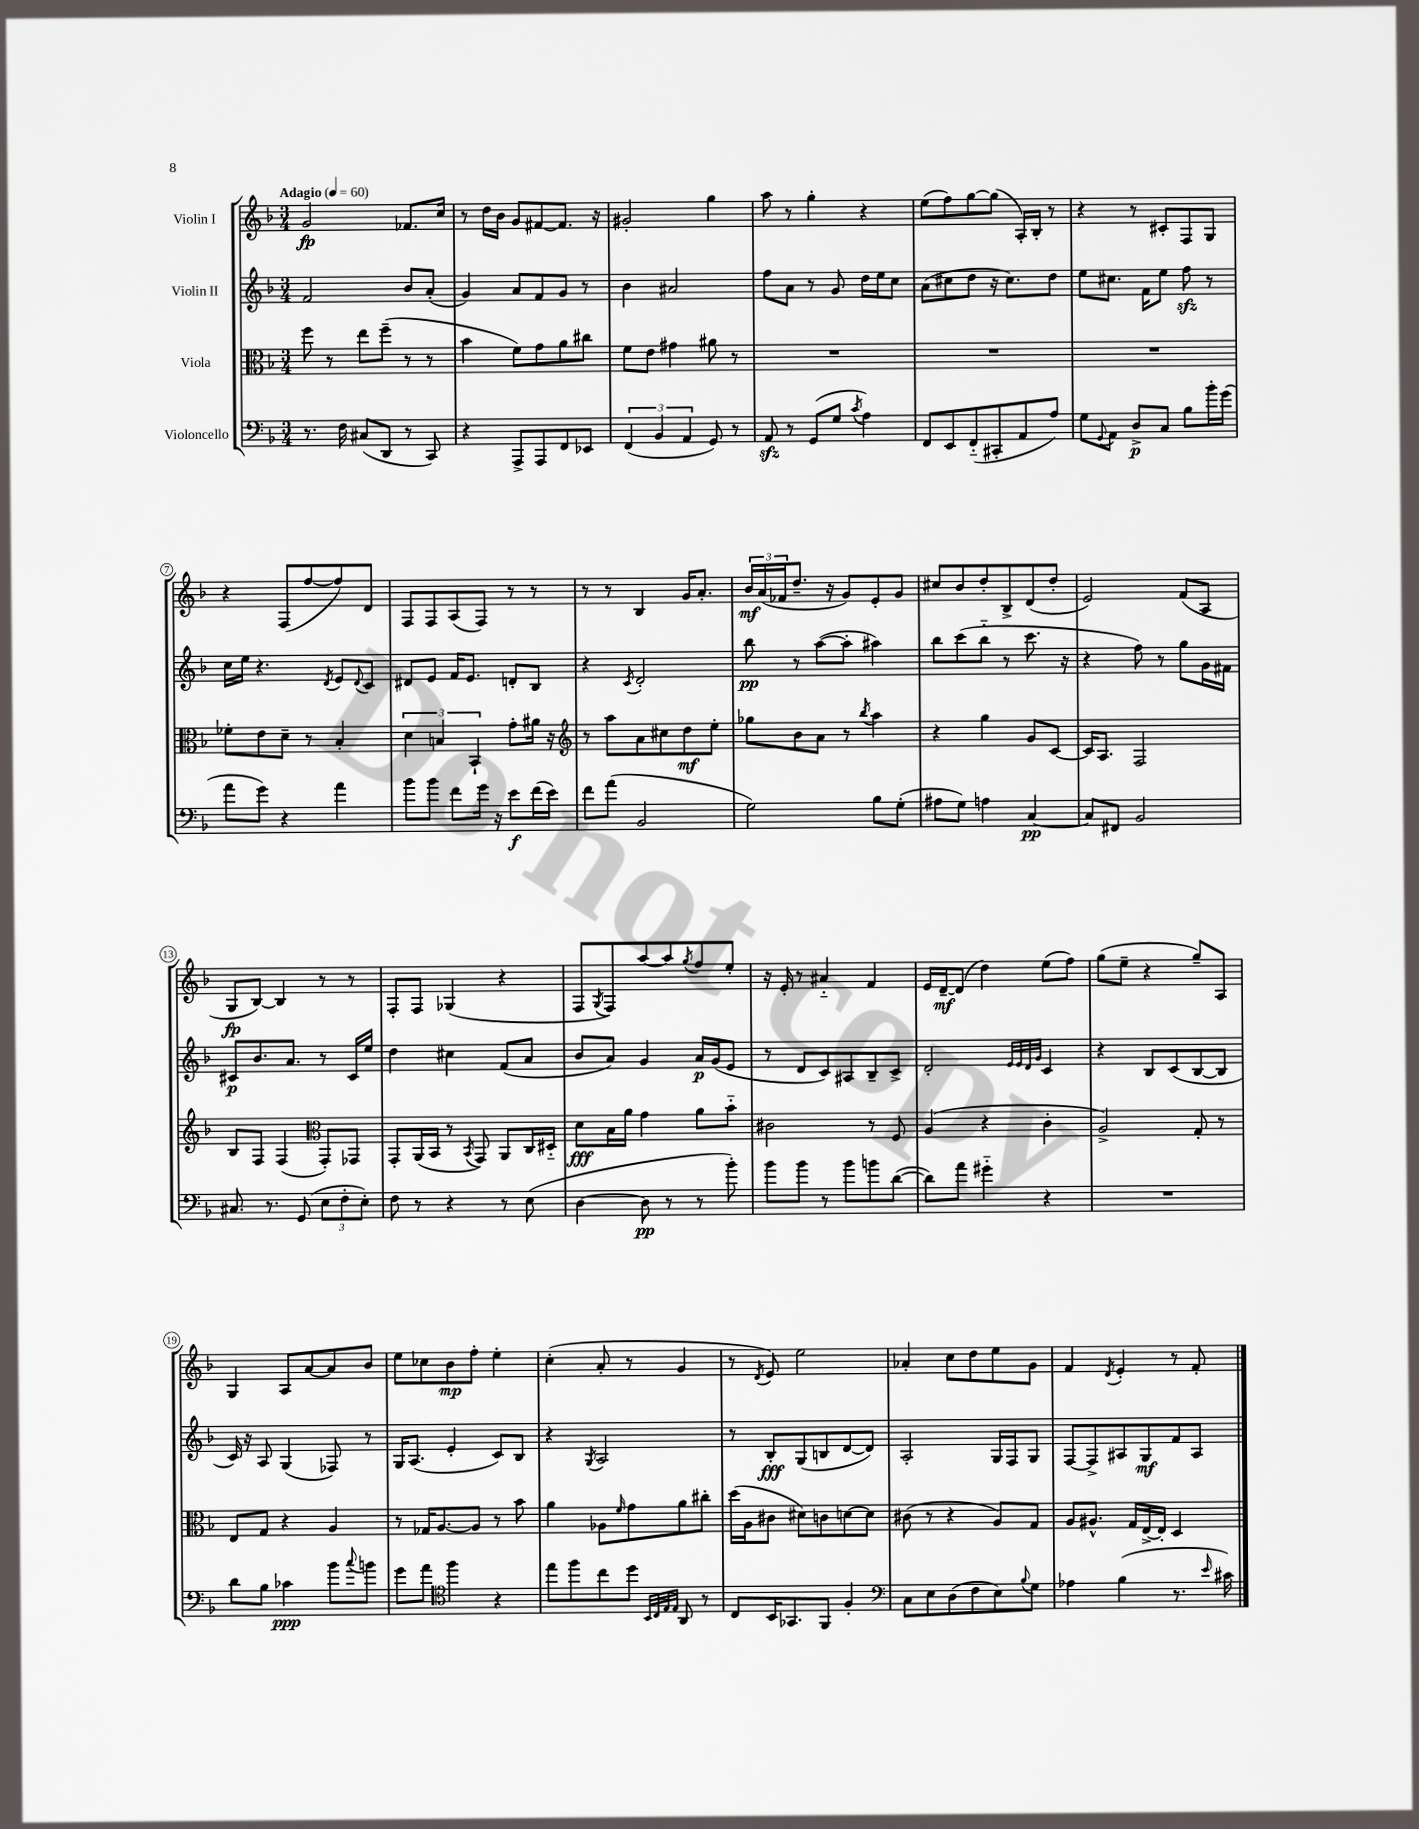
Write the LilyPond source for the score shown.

<<
\new StaffGroup <<
\new Staff = "s0" \with { instrumentName = "Violin I" } {
    \clef treble \key f \major \numericTimeSignature \time 3/4 \tempo "Adagio" 4 = 60
    g'2\fp fes'8. c''16 |
    r8 d''16 bes'16 g'8 fis'8~ fis'8. r16 |
    gis'2-. g''4 |
    a''8 r8 g''4-. r4 |
    e''8( f''8) g''8~ g''8( a16-.) bes16-. r8 |
    r4 r8 cis'8-. f8 g8 |
    r4 f8( f''8~ f''8) d'8 |
    f8 f8 a8( f8) r8 r8 |
    r8 r8 bes4 g'16 a'8.-. |
    \tuplet 3/2 { bes'16\mf a'16( fes'16 } d''8.-- r16 g'8) e'8-. g'8 |
    cis''8 bes'8 d''8-. bes8-> d'8( d''8-. |
    e'2) f'8( a8 |
    g8\fp bes8~) bes4 r8 r8 |
    f8-. f8 ges4( r4 |
    f8 \acciaccatura { g8 } f8) a''8~ a''8 \acciaccatura { g''8 } f''8 e''8-. |
    r16 e'16-. r8 ais'4-_ f'4 |
    e'16 d'16~--\mf d'8( d''4) e''8( f''8) |
    g''8( e''8-- r4 g''8--) a8 |
    g4 a8 a'8~ a'8 bes'8 |
    e''8 ces''8 bes'8\mp f''8-. e''4-. |
    c''4-.( a'8-. r8 g'4 |
    r8 \acciaccatura { d'8 } e'8) e''2 |
    aes'4-. c''8 d''8 e''8 g'8 |
    f'4 \acciaccatura { d'8 } e'4-. r8 f'8-. \bar "|." |
}
\new Staff = "s1" \with { instrumentName = "Violin II" } {
    \clef treble \key f \major \numericTimeSignature \time 3/4
    f'2 bes'8 a'8-.( |
    g'4) a'8 f'8 g'8 r8 |
    bes'4 ais'2 |
    f''8 a'8 r8 g'8 d''16 e''16 c''8 |
    a'8( cis''8 d''8 r16 cis''8.) d''8 |
    e''8 cis''8. f'16 e''8 f''8\sfz r8 |
    c''16 e''16 r4. \acciaccatura { d'8 } e'8 \appoggiatura { d'8 } c'8 |
    dis'8 e'8 f'16 e'8. d'8-. bes8 |
    r4 \acciaccatura { c'8 } d'2-. |
    bes''8\pp r8 a''8~( a''8-. ais''4) |
    bes''8 c'''8( bes''8-_ r8 c'''8. r16 |
    r4 f''8) r8 g''8 g'16 fis'16 |
    cis'8\p bes'8. a'8. r8 cis'16 e''16 |
    d''4 cis''4 f'8( a'8 |
    bes'8 a'8) g'4 a'16\p g'16( e'8 |
    r8 d'8 c'8) ais8 bes8-- c'8-> |
    d'2-. \grace { e'32 e'32 d'32 g'32 } c'4 |
    r4 bes8 c'8( bes8~ bes8 |
    c'16) r16 a8 g4( fes8) r8 |
    g16 a8.( e'4-. c'8) bes8 |
    r4 \acciaccatura { g8 } a2 |
    r8 bes8-.\fff g8( b8 d'8~ d'8) |
    a2-. g16 f16 g8 |
    f8~ f8-> ais8 g8\mf f'8 ais8 \bar "|." |
}
\new Staff = "s2" \with { instrumentName = "Viola" } {
    \clef alto \key f \major \numericTimeSignature \time 3/4
    f''8 r8 e''8 f''8--( r8 r8 |
    bes'4 f'8) g'8 a'8 cis''8 |
    f'8 e'8 gis'4 ais'8 r8 |
    R2. |
    R2. |
    R2. |
    fes'8-. e'8 d'8-- r8 bes4-. |
    \tuplet 3/2 { d'4 b4 bes,4-! } g'8-. ais'16 r16 |
    \clef treble r8 a''8 a'8 cis''8 d''8\mf e''8-. |
    ges''8 bes'8 a'8 r8 \acciaccatura { bes''8 } a''4 |
    r4 g''4 g'8 c'8~ |
    c'16 a8. f2 |
    bes8 f8 f4( \clef alto g,8-.) ges,8 |
    g,8-. a,16( bes,16 r8 \acciaccatura { bes,8 } g,8) a,8 c16 dis16-_ |
    d'8\fff bes16 a'16 g'4 a'8 bes'8-_ |
    cis'2 r8 f8 |
    a4( r4 c'4-. |
    a2->) g8-. r8 |
    e8 g8 r4 a4 |
    r8 ges16 a8.~ a8 r8 bes'8 |
    a'4 aes8 \grace { f'16 } g'8 a'8 cis''8-. |
    d''16( a16 cis'8 dis'8) c'8 d'8~ d'8 |
    cis'8( r8 r4 a8) g8 |
    a8 ais8.-^ g16 e16~-> e16-. d4 \bar "|." |
}
\new Staff = "s3" \with { instrumentName = "Violoncello" } {
    \clef bass \key f \major \numericTimeSignature \time 3/4
    r8. f16 cis8( d,8 r8 c,8) |
    r4 a,,8-> a,,8 f,8 ees,8 |
    \tuplet 3/2 { f,4( bes,4 a,4 } g,8) r8 |
    a,8\sfz r8 g,8( g8 \acciaccatura { c'8 } a4) |
    f,8 e,8 f,8-_( cis,8-. a,8 a8) |
    g8 \appoggiatura { g,8 } a,8 d8->\p c8 bes8 bes'16-. g'16( |
    a'8 g'8) r4 a'4 |
    bes'8 bes'8 f'8 g'16 r16 e'8\f f'16( e'16) |
    f'8 a'8( bes,2 |
    g2) bes8 g8-.( |
    ais8 g8) a4 c4~\pp |
    c8 fis,8 bes,2 |
    cis8. r8. g,8( \tuplet 3/2 { e8 f8-. e8-.) } |
    f8 r8 r4 r8 e8( |
    d4~ d8\pp r8 r8 bes'8-.) |
    bes'8 bes'8 r8 bes'8 b'8 d'8~( |
    d'8) a'8 gis'4-_ r4 |
    R2. |
    d'8 bes8 ces'4\ppp bes'8 \appoggiatura { c''8 } b'8 |
    g'8 a'8 \clef tenor f''4 r4 |
    e''8 f''8 c''8 d''8 \grace { bes,32 c32 e32 e32 } a,8 r8 |
    c8 bes,16 ges,8. f,8 f4-. |
    \clef bass c8 e8 d8( f8 e8) \appoggiatura { bes8 } g8 |
    aes4 bes4( r8. \grace { e'16 } cis'16) \bar "|." |
}
>>
>>
\layout { \context { \Score \override BarNumber.stencil = #(make-stencil-circler 0.1 0.3 ly:text-interface::print) } }
